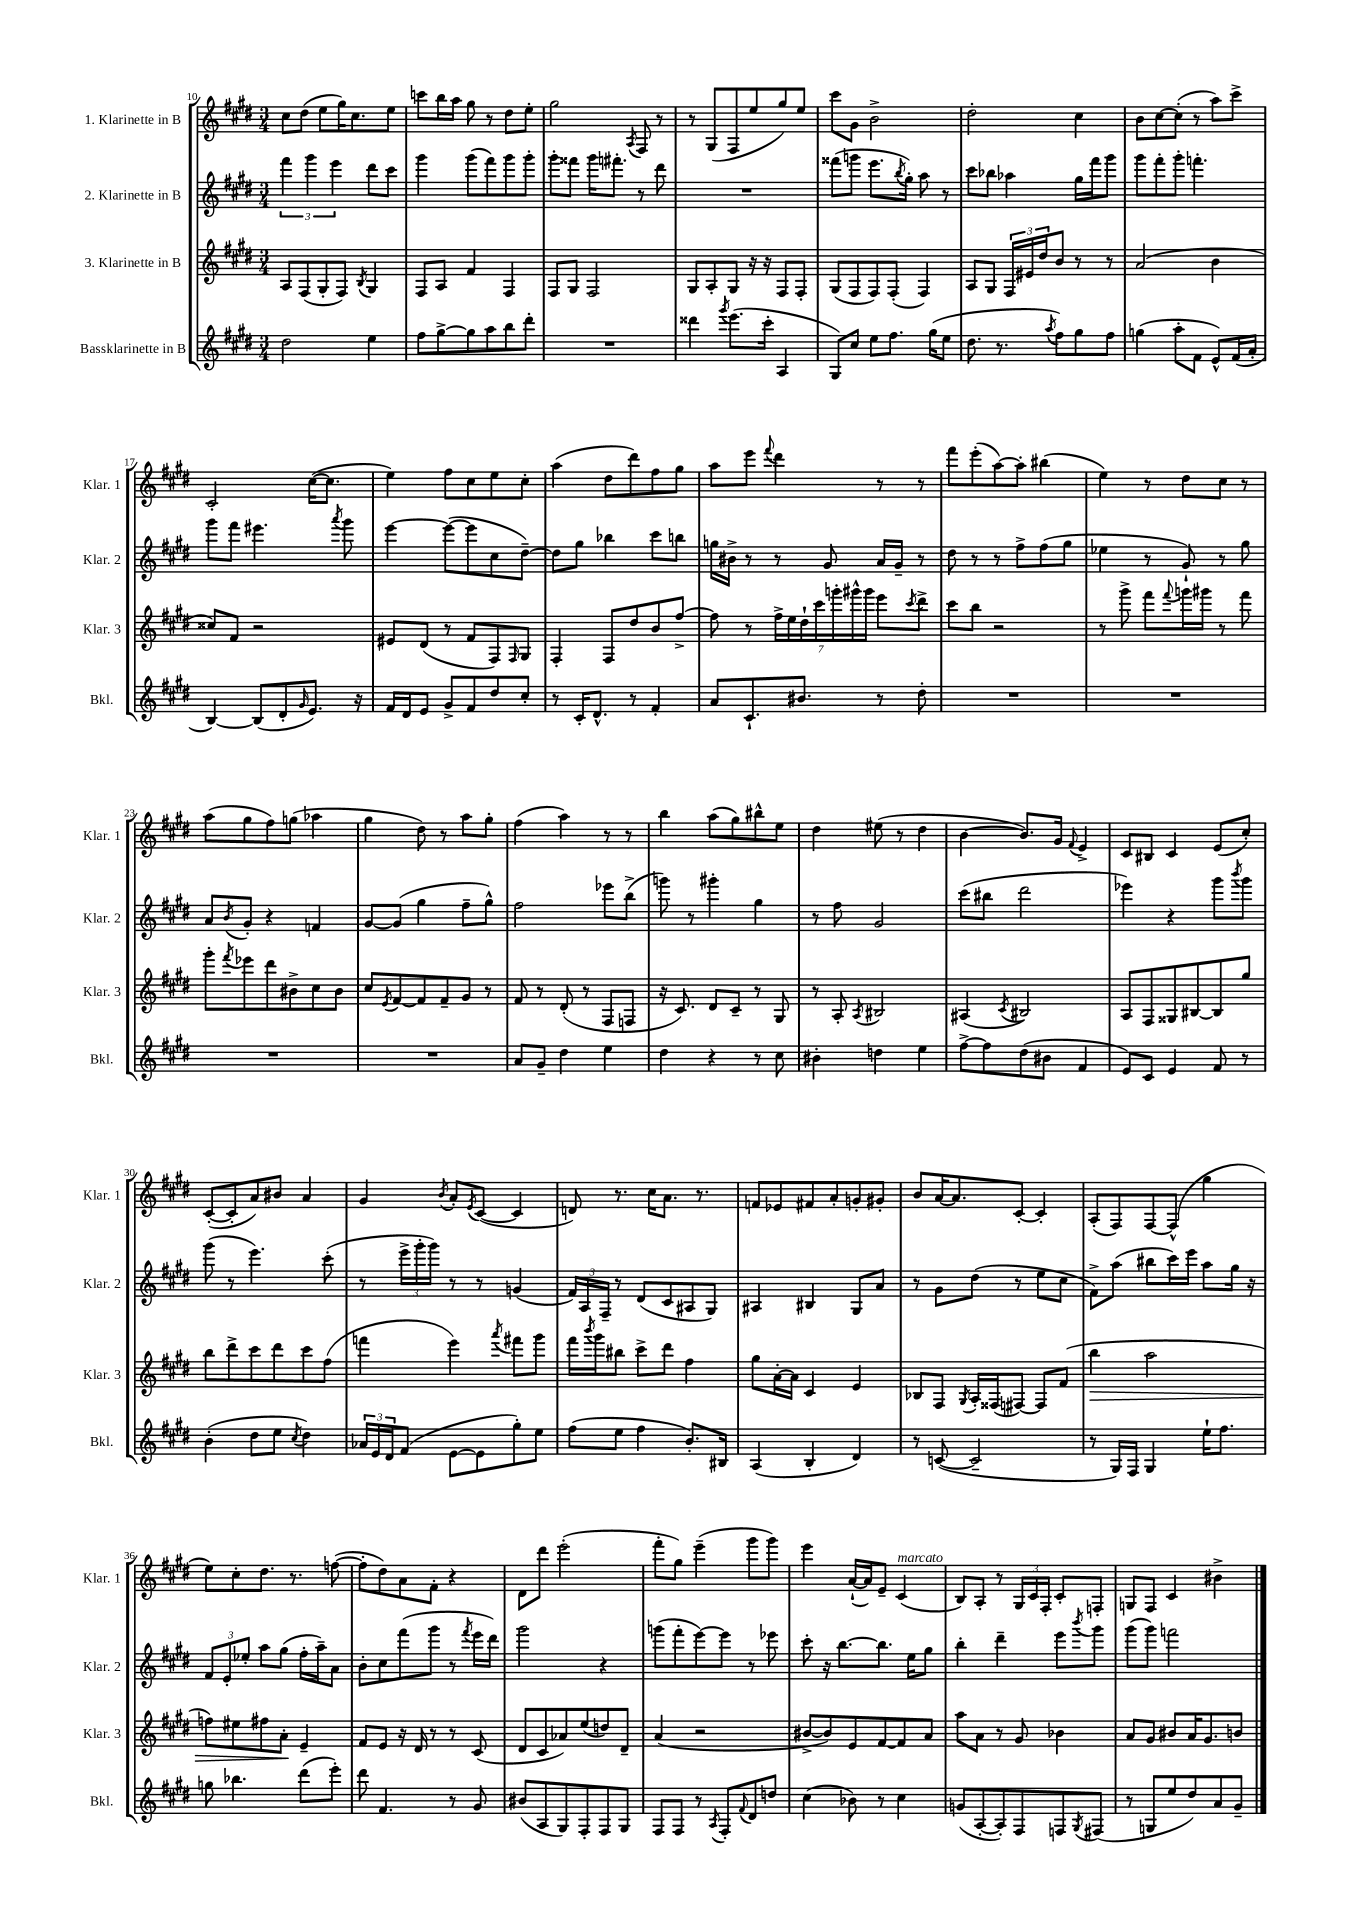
<<
\new StaffGroup <<
\new Staff = "s0" \with { instrumentName = "1. Klarinette in B" shortInstrumentName = "Klar. 1" } {
    \clef treble \key e \major \numericTimeSignature \time 3/4
    cis''8 dis''8( e''8 gis''16) cis''8. e''8 |
    c'''8 b''16 a''16 gis''8 r8 dis''8 e''8-. |
    gis''2 \acciaccatura { a8 } fis8 r8 |
    r8 gis8( fis8 e''8 gis''8) e''8 |
    cis'''8 gis'8 b'2-> |
    dis''2-. cis''4 |
    b'8 cis''8~ cis''8-.( r8 a''8) cis'''8-> |
    cis'2-. cis''16~( cis''8. |
    e''4) fis''8 cis''8 e''8 cis''8-. |
    a''4( dis''8 dis'''8) fis''8 gis''8 |
    a''8 e'''8 \appoggiatura { fis'''8 } dis'''4 r8 r8 |
    fis'''8 e'''8-.( a''8~) a''8-. bis''4( |
    e''4) r8 dis''8 cis''8 r8 |
    a''8( gis''8 fis''8) g''8( aes''4 |
    gis''4 dis''8) r8 a''8 gis''8-. |
    fis''4( a''4) r8 r8 |
    b''4 a''8( gis''8) bis''8-^ e''8 |
    dis''4 eis''8( r8 dis''4 |
    b'4~ b'8.) gis'16 \appoggiatura { fis'8 } e'4-> |
    cis'8 bis8 cis'4 e'8( cis''8-.) |
    cis'8~-.( cis'8-. a'8) bis'8 a'4 |
    gis'4 \acciaccatura { b'8 } a'8-. \acciaccatura { e'8 } cis'8~( cis'4 |
    d'8) r8. cis''16 a'8. r8. |
    f'8 ees'8 fis'8 a'8-. g'8-. gis'8-. |
    b'8 a'16~ a'8. cis'8~-. cis'4-. |
    a8-.( fis8) fis8~ fis8-^( gis''4 |
    e''8) cis''8-. dis''8. r8. f''8~( |
    f''8-. dis''8) a'8 fis'8-. r4 |
    dis'8 dis'''8 e'''2-.( |
    fis'''8-. gis''8) e'''4--( gis'''8 gis'''8) |
    e'''4 a'16~-!( a'16) e'8-- cis'4^\markup { \italic "marcato" }( |
    b8) a8-. r8 \tuplet 3/2 { gis16 cis'16 fis16-. } cis'8-. f8-. |
    g8 fis8 cis'4 bis'4-> \bar "|." |
}
\new Staff = "s1" \with { instrumentName = "2. Klarinette in B" shortInstrumentName = "Klar. 2" } {
    \clef treble \key e \major \numericTimeSignature \time 3/4
    \tuplet 3/2 { fis'''4 gis'''4 e'''4 } dis'''8 cis'''8 |
    gis'''4 gis'''8( fis'''8) gis'''8 gis'''8-. |
    gis'''8-. fisis'''8 gis'''16 fis'''8.-. r8 dis'''8 |
    R2. |
    fisis'''8( g'''8 e'''8. \acciaccatura { b''8 } gis''16-.) a''8 r8 |
    cis'''8 bes''8 aes''4 gis''16 fis'''16 gis'''8 |
    gis'''8 fis'''8-. gis'''8-. f'''4.-. |
    gis'''8 fis'''8 eis'''4. \acciaccatura { a'''8 } gis'''8 |
    e'''4~ e'''8~( e'''8 cis''8 dis''8~--) |
    dis''8 gis''8 bes''4 cis'''8 b''8 |
    g''16 bis'16-> r8 r8 gis'8 a'16 gis'16-- r8 |
    dis''8 r8 r8 fis''8-> fis''8( gis''8 |
    ees''4 r8 gis'8-!) r8 gis''8 |
    a'8 \acciaccatura { b'8 } gis'8-. r4 f'4 |
    gis'8~ gis'8( gis''4 fis''8-- gis''8-^) |
    fis''2 ees'''8 b''8->( |
    g'''8) r8 gis'''4-. gis''4 |
    r8 fis''8 gis'2 |
    cis'''8( bis''8 dis'''2 |
    ees'''4) r4 gis'''8 \acciaccatura { b'''8 } gis'''8 |
    gis'''8( r8 e'''4.) cis'''8-.( |
    r8 \tuplet 3/2 { e'''16-> gis'''16-. gis'''16) } r8 r8 g'4( |
    \tuplet 3/2 { fis'16) a16 fis16-- } r8 dis'8( cis'8 ais8 gis8) |
    ais4 bis4 gis8 a'8 |
    r8 gis'8 dis''8( r8 e''8 cis''8 |
    fis'8->) a''8( bis''8 cis'''16) e'''16 a''8 gis''16 r16 |
    \tuplet 3/2 { fis'8 e'8-. ees''8-. } a''8 gis''8( fis''16-. a''16--) a'8 |
    b'8-. cis''8 fis'''8( gis'''8 r8 \acciaccatura { fis'''8 } e'''16 dis'''16) |
    gis'''2 r4 |
    g'''8( fis'''8-. e'''8~) e'''8 r8 ees'''8 |
    cis'''8-. r16 b''8.~ b''8. e''16 gis''8 |
    b''4-. dis'''4-- e'''8 \acciaccatura { b'''8 } gis'''8 |
    gis'''8( gis'''8) f'''2 \bar "|." |
}
\new Staff = "s2" \with { instrumentName = "3. Klarinette in B" shortInstrumentName = "Klar. 3" } {
    \clef treble \key e \major \numericTimeSignature \time 3/4
    a8 fis8( gis8-. fis8) \acciaccatura { b8 } gis4 |
    fis8 a8 fis'4 fis4 |
    fis8 gis8 fis2 |
    gis8 a8-. gis8 r16 r16 fis8 fis8-. |
    gis8( fis8 fis8) fis8-.( fis4) |
    a8 gis8 \tuplet 3/2 { fis16 eis'16 dis''16 } b'8 r8 r8 |
    a'2( b'4 |
    cisis''8) fis'8 r2 |
    eis'8 dis'8( r8 fis'8 fis8) \grace { fis16 } gis8 |
    fis4-. fis8 dis''8 b'8 fis''8~-> |
    fis''8 r8 \tuplet 7/4 { fis''16-> e''16 dis''16-! cis'''16 g'''16-. gis'''16-^ gis'''16 } e'''8 \acciaccatura { cis'''8 } dis'''8-> |
    cis'''8 b''8 r2 |
    r8 gis'''8-> fis'''8 \appoggiatura { fis'''8 } g'''16 gis'''16 r8 fis'''8 |
    gis'''8-. \acciaccatura { fis'''8 } ees'''8 dis'''8 bis'8-> cis''8 bis'8 |
    cis''8 \acciaccatura { e'8 } fis'8~ fis'8 fis'8-- gis'8 r8 |
    fis'8 r8 dis'8-.( r8 fis8 f8 |
    r16 cis'8.) dis'8 cis'8-- r8 gis8 |
    r8 a8-. \acciaccatura { a8 } bis2 |
    ais4( \acciaccatura { cis'8 } bis2) |
    a8 fis8 gisis8 bis8~ bis8 gis''8 |
    b''8 dis'''8-> cis'''8 dis'''8 cis'''8 fis''8( |
    f'''4 e'''4) \acciaccatura { a'''8 } fis'''8 gis'''8 |
    fis'''16 \acciaccatura { b'''8 } gis'''16 bis''8 cis'''8-> dis'''8 fis''4 |
    gis''8 a'16~-. a'16 cis'4 e'4 |
    bes8 fis8 \acciaccatura { gis8 } a16-. fisis16( fis8~) fis8 fis'8( |
    b''4\> a''2 |
    f''8) eis''8 fis''8 a'8-.\! e'4-- |
    fis'8 e'8 r16 dis'16 r8 r8 cis'8( |
    dis'8 cis'8 aes'8) e''8( d''8) dis'8-- |
    a'4( r2 |
    bis'8~-> bis'8) e'8 fis'8~ fis'8 a'8 |
    a''8 a'8 r8 gis'8 bes'4 |
    a'8 gis'8 bis'8 a'16 gis'8. b'8 \bar "|." |
}
\new Staff = "s3" \with { instrumentName = "Bassklarinette in B" shortInstrumentName = "Bkl." } {
    \clef treble \key e \major \numericTimeSignature \time 3/4
    dis''2 e''4 |
    fis''8 gis''8~-> gis''8 a''8 b''8 dis'''8-. |
    R2. |
    disis'''4 \acciaccatura { gis'''8 } e'''8.( cis'''16-. a4 |
    gis8) cis''8 e''8 fis''8. gis''16( e''8 |
    dis''8. r8. \acciaccatura { a''8 } fis''8) gis''8 fis''8 |
    g''4( a''8-. fis'8 e'8-^) fis'16( a'16-. |
    b4~) b8( dis'8-. \grace { gis'16 } e'8.) r16 |
    fis'16 dis'16 e'8 gis'8-> fis'8 dis''8 cis''8-. |
    r8 cis'16-. dis'8.-^ r8 fis'4-. |
    a'8 cis'8.-! bis'8. r8 dis''8-. |
    R2. |
    R2. |
    R2. |
    R2. |
    a'8 gis'8-- dis''4 e''4 |
    dis''4 r4 r8 cis''8 |
    bis'4-. d''4 e''4 |
    fis''8~-> fis''8 dis''8( bis'8 fis'4 |
    e'8) cis'8 e'4 fis'8 r8 |
    b'4-.( dis''8 e''8 \acciaccatura { cis''8 } dis''4) |
    \tuplet 3/2 { aes'16 e'16 dis'16 } fis'8( e'8~ e'8 gis''8-.) e''8 |
    fis''8( e''8 fis''4 b'8.-.) bis16 |
    a4( b4-. dis'4) |
    r8 c'8~( c'2-- |
    r8 gis16) fis16 gis4 e''16-! fis''8. |
    g''8 bes''4. dis'''8( e'''8-.) |
    dis'''8 fis'4. r8 gis'8 |
    bis'8( a8 gis8) fis8-. fis8 gis8 |
    fis8 fis8 r8 \acciaccatura { a8 } fis8-. \appoggiatura { fis'8 } dis'8 d''8 |
    cis''4( bes'8) r8 cis''4 |
    g'8( a8~-. a8-.) fis8 f8 \acciaccatura { gis8 } fis8( |
    r8 g8 e''8 dis''8) a'8 gis'8-- \bar "|." |
}
>>
>>
\layout { \context { \Score currentBarNumber = #10 } }
